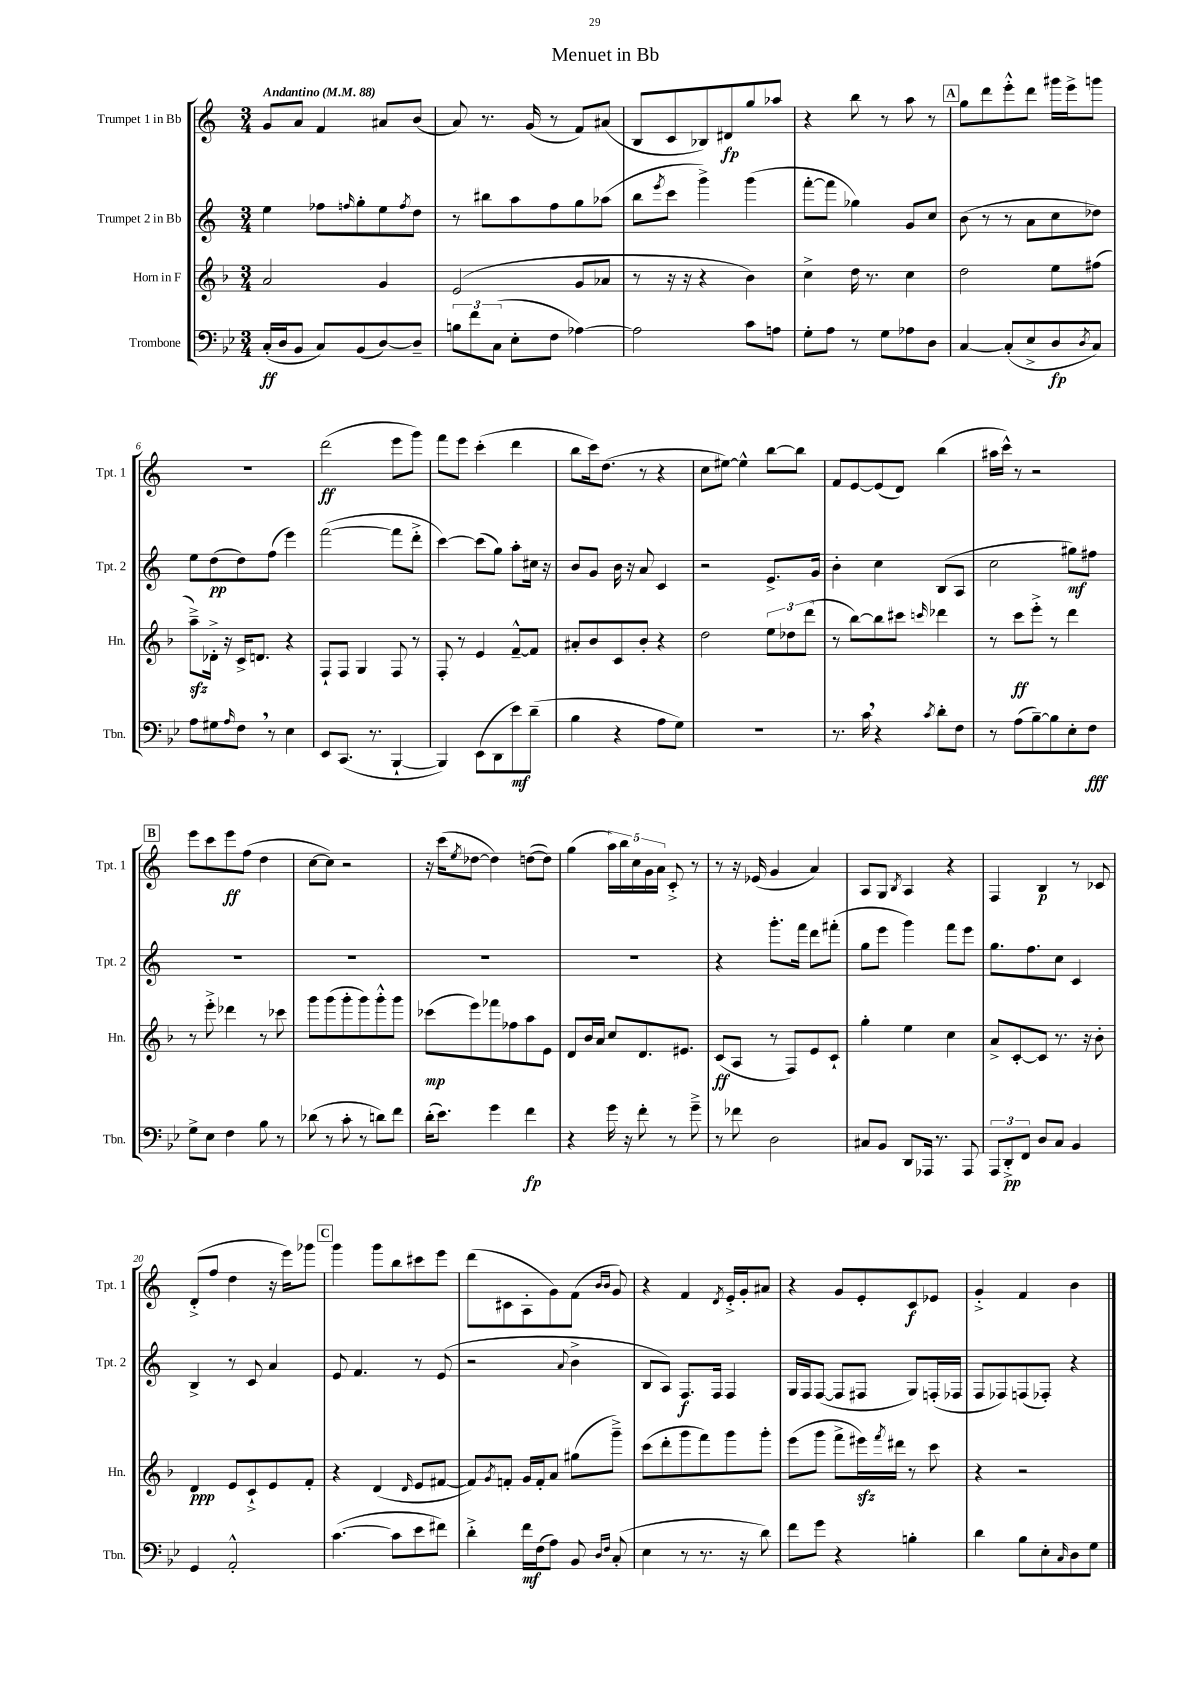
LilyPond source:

\header { title = "Menuet in Bb" }
<<
\new StaffGroup <<
\new Staff = "s0" \with { instrumentName = "Trumpet 1 in Bb" shortInstrumentName = "Tpt. 1" } {
    \clef treble \key c \major \numericTimeSignature \time 3/4 \tempo "Andantino" 4 = 88
    g'8 a'8 f'4 ais'8 b'8( |
    a'8) r8. g'16( r8 f'8) ais'8( |
    b8 c'8 bes8) dis'8\fp g''8 aes''8 |
    r4 b''8 r8 a''8 r8 |
    \mark \markup { \box "A" } g''8 d'''8 e'''8-.-^ d'''8 gis'''16 e'''16-> g'''8 |
    R2. |
    d'''2\ff( e'''8 g'''8) |
    f'''8 e'''8 c'''4-.( d'''4 |
    b''8 c'''16) d''8.( r8 r4 |
    c''8 eis''8~) eis''4-^ b''8~ b''8 |
    f'8 e'8~ e'8( d'8) b''4( |
    ais''16 c'''16-^) r8 r2 |
    \mark \markup { \box "B" } e'''8 c'''8 e'''8\ff f''8( d''4 |
    c''8~ c''8) r2 |
    r16 c'''16( \acciaccatura { e''8 } des''8~ des''4) d''8~( d''8) |
    g''4( \tuplet 5/4 { a''16) b''16 c''16 g'16 a'16 } c'8-.-> r8 |
    r8 r16 ees'16( g'4 a'4) |
    a8 g8 \acciaccatura { b8 } a4 r4 |
    f4 b4\p r8 ces'8 |
    d'8-.->( f''8 d''4 r16 e'''16) ges'''8 |
    \mark \markup { \box "C" } g'''4 g'''8 b''8 cis'''8 e'''8 |
    d'''8( cis'8 a8-. g'8) f'8( \grace { b'16 b'16 } g'8) |
    r4 f'4 \acciaccatura { d'8 } e'16-.-> g'16-. ais'8 |
    r4 g'8 e'8-. c'8\f ees'8 |
    g'4-.-> f'4 b'4 \bar "|." |
}
\new Staff = "s1" \with { instrumentName = "Trumpet 2 in Bb" shortInstrumentName = "Tpt. 2" } {
    \clef treble \key c \major \numericTimeSignature \time 3/4
    e''4 fes''8 \grace { f''16 } g''8-. e''8 \acciaccatura { f''8 } d''8 |
    r8 bis''8 a''8 f''8 g''8 aes''8( |
    b''8 \acciaccatura { e'''8 } c'''8 g'''4->) g'''4( |
    f'''8~-. f'''8 ges''4) g'8 c''8 |
    \mark \markup { \box "A" } b'8( r8 r8 a'8 c''8 des''8) |
    e''8 d''8\pp( d''8) f''8( e'''4) |
    f'''2~( f'''8 d'''8-.-> |
    c'''4~) c'''8( g''8) a''8-. cis''16 r16 |
    b'8 g'8 b'16 r16 a'8 c'4 |
    r2 e'8.-> g'16 |
    b'4-. c''4 b8( a8 |
    c''2 gis''8\mf) fis''8 |
    \mark \markup { \box "B" } R2. |
    R2. |
    R2. |
    R2. |
    r4 g'''8.-. f'''16 d'''8 fis'''8-.( |
    g''8 e'''8 g'''4) f'''8 e'''8 |
    g''8. f''8. c''8 c'4 |
    b4-> r8 c'8 a'4 |
    \mark \markup { \box "C" } e'8 f'4. r8 e'8( |
    r2 \appoggiatura { a'8 } b'4-> |
    b8 a8) f8.\f f16 f4 |
    g16 f16 f8~( f8 fis8 g8) f16-.( fes16 |
    f8 fes8) f8( fes8-.) r4 \bar "|." |
}
\new Staff = "s2" \with { instrumentName = "Horn in F" shortInstrumentName = "Hn." } {
    \clef treble \key f \major \numericTimeSignature \time 3/4
    a'2 g'4 |
    e'2( g'8 aes'8 |
    r8 r16 r16 r4 bes'4) |
    c''4-> d''16 r8. c''4 |
    \mark \markup { \box "A" } d''2 e''8 fis''8( |
    a''8--->\sfz) des'16-.-> r16 c'16-> d'8. r4 |
    f8-! f8 g4 f8 r8 |
    f8-. r8 e'4 f'8~---^ f'8 |
    ais'8-. bes'8 c'8 bes'8-. r4 |
    d''2 \tuplet 3/2 { e''8 des''8 d'''8( } |
    r8 bes''8~) bes''8 cis'''8 \grace { c'''16 } des'''4 |
    r8 c'''8\ff e'''8-.-> r8 d'''4 |
    \mark \markup { \box "B" } r8 e'''8-.-> des'''4 r8 ces'''8 |
    g'''8 g'''8( g'''8-. g'''8) g'''8-.-^ g'''8 |
    ces'''8\mp( e'''8) fes'''8 fes''8 a''8 e'8 |
    d'8 bes'16 a'16 c''8 d'8. eis'8. |
    c'8\ff( a8 r8 f8) e'8 c'8-! |
    g''4-. e''4 c''4 |
    a'8-> c'8~-. c'8 r8. r16 bes'8-. |
    d'4\ppp e'8 c'8-!-> e'8 f'8-. |
    \mark \markup { \box "C" } r4 d'4( \grace { d'16 } e'8 fis'8~ |
    fis'8) \acciaccatura { g'8 } f'8-. g'16 f'16-. a'8 gis''8( g'''8--->) |
    c'''8( d'''8-. g'''8 f'''8) g'''8 g'''8-. |
    e'''8( g'''8 f'''8-> eis'''16\sfz) \acciaccatura { f'''8 } dis'''16 r8 c'''8 |
    r4 r2 \bar "|." |
}
\new Staff = "s3" \with { instrumentName = "Trombone" shortInstrumentName = "Tbn." } {
    \clef bass \key bes \major \numericTimeSignature \time 3/4
    c16-.\ff( d16 bes,8 c8) bes,8( d8~) d8-- |
    \tuplet 3/2 { b8 f'8 c8( } ees8-. f8 aes4~) |
    aes2 c'8 a8 |
    g8-. a8 r8 g8 aes8 d8 |
    \mark \markup { \box "A" } c4~ c8-.( ees8-> d8\fp \acciaccatura { d8 } c8) |
    a8 gis8 \grace { a16 } f8 \breathe r8 ees4 |
    ees,8 c,8.( r8. bes,,4~-! |
    bes,,4) ees,8( d,8 ees'8\mf) d'8--( |
    bes4 r4 a8 g8) |
    R2. |
    r8. c'16 \breathe r4 \acciaccatura { c'8 } d'8-. f8 |
    r8 a8( bes8~--) bes8 ees8-. f8\fff |
    \mark \markup { \box "B" } g8-> ees8 f4 bes8 r8 |
    des'8( r8 c'8-. r8 d'8) f'8 |
    d'16-.( ees'8.) g'4 f'4\fp |
    r4 g'16 r16 f'8-. r8 g'8---> |
    r8 fes'8 d2 |
    cis8 bes,8 d,8 aes,,16 r8. aes,,8 |
    \tuplet 3/2 { a,,8 d,8-.->\pp f,8 } d8 c8 bes,4 |
    g,4 a,2-.-^ |
    \mark \markup { \box "C" } c'4.~( c'8 ees'8 fis'8) |
    d'4-.-> f'16\mf f16( a8) bes,8 \grace { d16 f16 } c8-.( |
    ees4 r8 r8. r16 d'8) |
    f'8 g'8 r4 b4-. |
    d'4 bes8 ees8-. \grace { c16 } d8 g8 \bar "|." |
}
>>
>>
